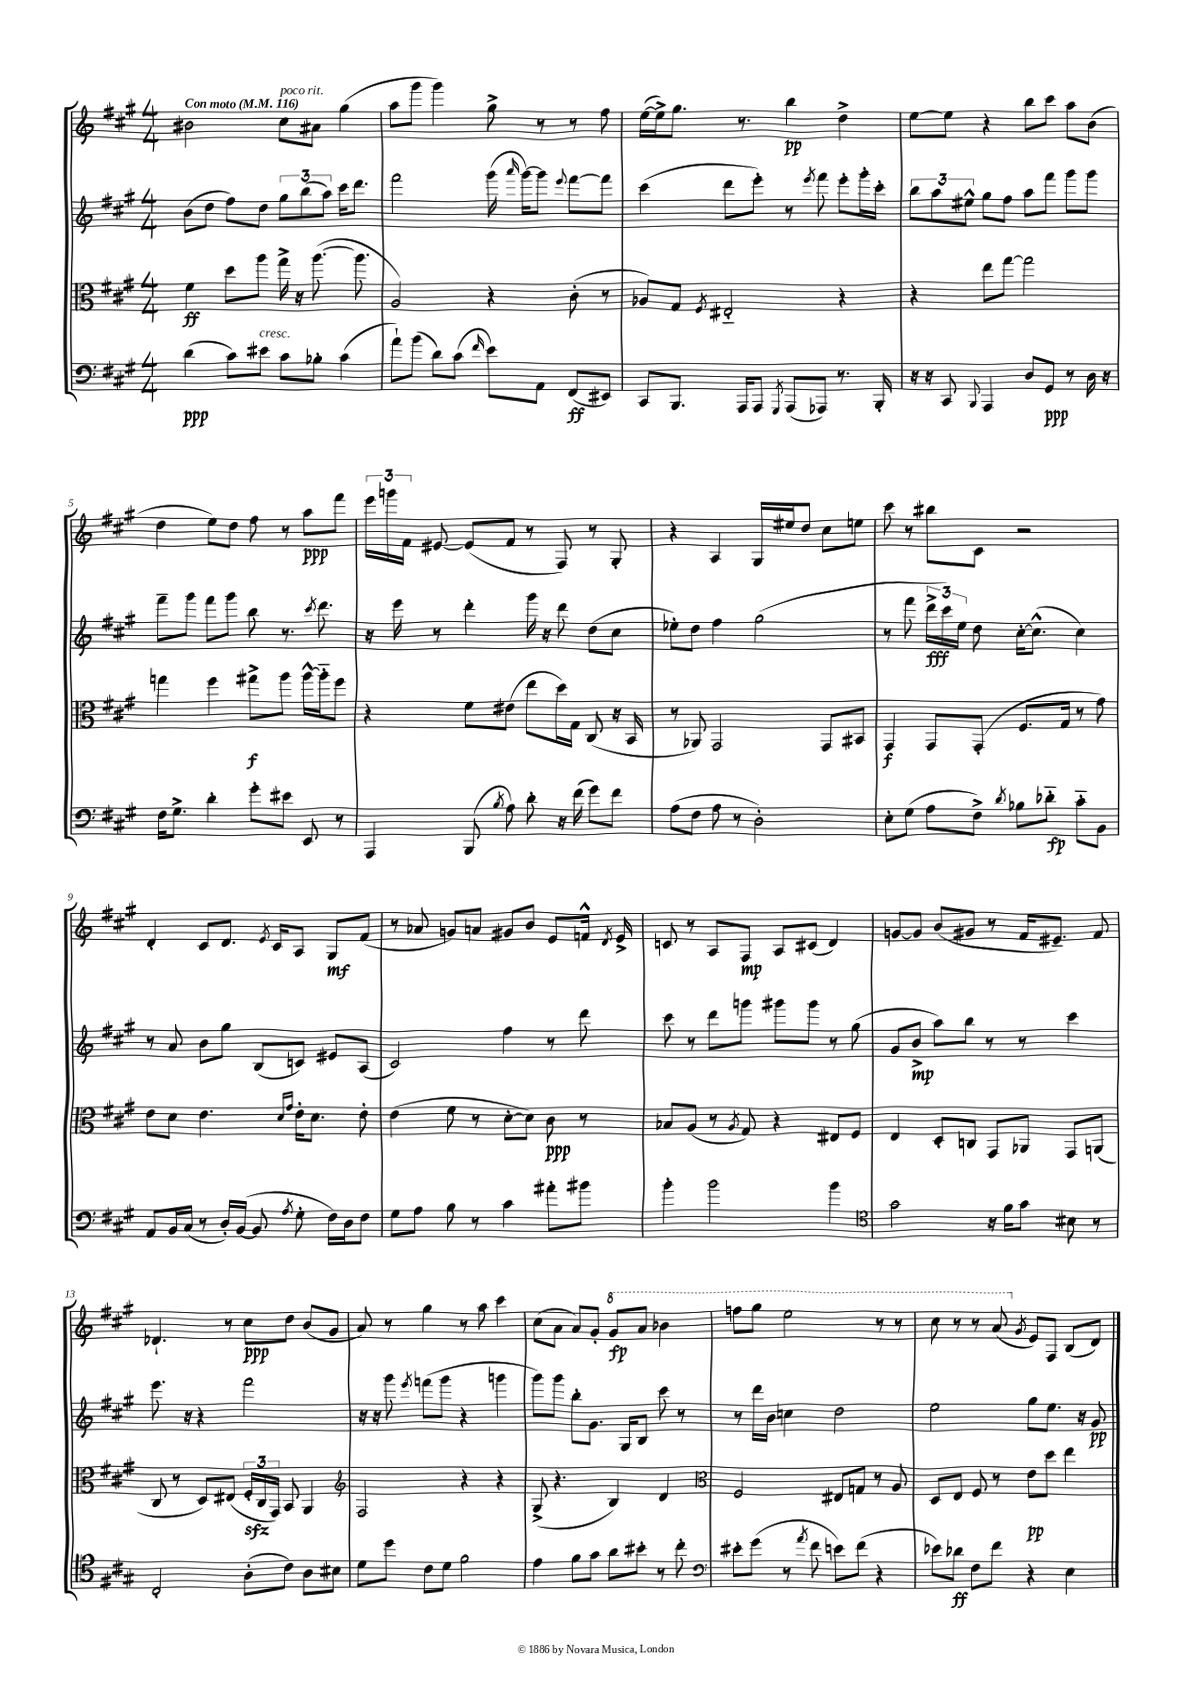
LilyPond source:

<<
\new StaffGroup <<
\new Staff = "s0" {
    \clef treble \key a \major \numericTimeSignature \time 4/4 \tempo "Con moto" 4 = 116
    \autoBeamOff bis'2 cis''8[^\markup { \italic "poco rit." } ais'8] gis''4( |
    a''8[ gis'''8] gis'''4) gis''8-> r8 r8 fis''8 |
    e''16[~( e''16->) gis''8.] r8. b''4\pp d''4-> |
    e''8[~ e''8] r4 b''8[ cis'''8] a''8[ b'8]( |
    d''4 e''8[) d''8] fis''8 r8 a''8[\ppp fis'''8] |
    \tuplet 3/2 { e'''16[ g'''16 fis'16] } eis'8~ eis'8[( fis'8] r8 fis8) r8 gis8-. |
    r4 a4 gis16[ eis''16 d''8] cis''8[ e''8] |
    cis'''8 r8 bis''8[ cis'8] r2 |
    d'4-. cis'8[ d'8.] \acciaccatura { e'8 } cis'16[ a8] gis8[\mf fis'8]( |
    r8 aes'8 g'8[) a'8] gis'8[ b'8] e'8[ f'16]-^ \acciaccatura { d'8 } e'16-> |
    c'8 r8 a8[ fis8]\mp a8[ cis'8]( d'4) |
    g'8[~ g'8] b'8[( gis'8] r8 fis'16[ eis'8.]--) fis'8 |
    des'4.-! r8 cis''8[\ppp d''8] b'8[( gis'8] |
    a'8) r8 gis''4 r8 a''8 cis'''4 |
    cis''8[( a'8] a'8[) gis'8]-. \ottava #1 gis''8[\fp a''8] bes''4 |
    f'''8[ gis'''8] e'''2 r8 r8 |
    cis'''8 r8 r8 a''8( \ottava #0 \acciaccatura { gis'8 } e'8[) fis8] b8[( d'8]) \bar "|." |
}
\new Staff = "s1" {
    \clef treble \key a \major \numericTimeSignature \time 4/4
    \autoBeamOff b'8[( d''8] fis''8[) d''8] \tuplet 3/2 { gis''8[ b''8( a''8]) } cis'''16[ d'''8.] |
    fis'''2 gis'''16( \grace { a'''16 } gis'''16[~) gis'''8] \appoggiatura { e'''8 } fis'''8[~ fis'''8] |
    cis'''4( d'''8[ e'''8]-.) r8 \acciaccatura { e'''8 } fis'''8 e'''8[-. gis'''16-. cis'''16]-. |
    \tuplet 3/2 { b''8[ a''8 eis''8]-^ } gis''8[ fis''8] a''8[ fis'''8] gis'''8[ gis'''8] |
    fis'''8[-- gis'''8] fis'''8[ gis'''8] b''8 r8. \acciaccatura { cis'''8 } d'''8. |
    r16 e'''16 r8 d'''4-. gis'''16 r16 d'''8 d''8[( cis''8] |
    ees''8[-.) d''8] fis''4 gis''2( |
    r8 fis'''8 \tuplet 3/2 { d'''16[->\fff cis'''16) e''16] } d''8 cis''16[~-. cis''8.]-^( cis''4) |
    r8 a'8 b'8[ gis''8] b8[( c'8]) eis'8[ a8]( |
    cis'2) fis''4 r8 d'''8 |
    cis'''8 r8 d'''8[ g'''8] gis'''8[ gis'''8] r8 gis''8( |
    gis'8[ b'8]->\mp a''8[) b''8] r8 r8 cis'''4 |
    e'''8. r16 r4 fis'''2 |
    r16 r16 gis'''8 \acciaccatura { e'''8 } f'''8[( gis'''8] r4 g'''4 |
    gis'''8[) gis'''8] b''8[-. gis'8.] gis16[ b8] cis'''8 r8 |
    r8 d'''16[ b'16] c''4 d''2 |
    e''2 gis''8[ e''8.] r16 gis'8\pp \bar "|." |
}
\new Staff = "s2" {
    \clef alto \key a \major \numericTimeSignature \time 4/4
    \autoBeamOff fis'4\ff d''8[ a''8] gis''16-> r16 a''8.~( a''8. |
    a2) r4 cis'8-.( r8 |
    aes8[) gis8] \acciaccatura { fis8 } eis2-_ r4 |
    r4 e''8[ gis''8]~ gis''2 |
    g''4 fis''4 gis''8[->\f a''8] a''16[~-^ a''16-_ fis''8] |
    r4 fis'8[ eis'8]( e''8[ d''16) gis16] cis8( r16 b,16 |
    r8 aes,8) gis,2 gis,8[ bis,8] |
    gis,4\f gis,8[ gis,8]-.( fis8.[ gis16] r8 gis'8) |
    e'8[ d'8] e'4. \grace { d'16[ gis'16] } e'16[-. d'8.] e'8-. |
    e'4( fis'8 r8 d'8[~-. d'8]) cis'8\ppp r8 |
    bes8[ a8]( r8 \acciaccatura { a8 } gis8) r4 eis8[ fis8] |
    e4 d8[-. c8] gis,8[ aes,8] gis,8[ a,8]( |
    cis8 r8 d8[) eis8]( \tuplet 3/2 { fis16[-.\sfz cis16 gis,16]) } b,8 a,4 |
    \clef treble fis2 r4 r4 |
    gis8->( r4. b4) d'4 |
    \clef alto fis2 eis8[ g8] r8 a8 |
    d8[ e8] fis8 r8 e'8[\pp d''8] e''4 \bar "|." |
}
\new Staff = "s3" {
    \clef bass \key a \major \numericTimeSignature \time 4/4
    \autoBeamOff d'4\ppp( cis'8[) eis'8]^\markup { \italic "cresc." } cis'8[ bes8]-. cis'4( |
    a'8[-!) b'8]( d'8[) cis'8]( \grace { fis'16 } e'8[) a,8] fis,8[\ff( eis,8]) |
    cis,8[ b,,8.] a,,16[ a,,8] \acciaccatura { gis,,8 } a,,8[( aes,,8]) r8. b,,16-. |
    r16 r16 cis,8 \appoggiatura { b,,8 } a,,4 d8[ gis,8]\ppp r8 d16 r16 |
    fis16[ gis8.]-> d'4-. gis'8[-. eis'8] e,8 r8 |
    a,,4 b,,8( \acciaccatura { b8 } a8) d'8-. r16 fis'16( gis'8[) fis'8] |
    a8[( fis8] a8 r8 d2-.) |
    e8[-. gis8]( a8[ fis8]->) \acciaccatura { d'8 } bes8[ des'8]-_\fp cis'8[-_ b,8] |
    a,8[ b,16 cis16]( r8 d16[-.) b,16]~( b,8 \acciaccatura { a8 } gis8-. fis16[) d16 fis8] |
    gis8[ a8] b8 r8 cis'4 ais'8[-. bis'8] |
    b'4-. b'2 b'4 |
    \clef tenor gis'2 r16 fis'16[ gis'8] bis8 r8 |
    cis2-. a8[-.( cis'8]) a8[ bis8] |
    d'8[ d''8] cis'8[ d'8] fis'2 |
    e'4 fis'8[ gis'8] a'8[ bis'8]-. r8 cis''8-. |
    \clef bass eis'8[-. gis'8]( r8 \acciaccatura { a'8 } fis'8 e'8[) fis'8]( r4 |
    ees'8[) des'8]\ff fis8[ fis'8] r4 e4 \bar "|." |
}
>>
>>
